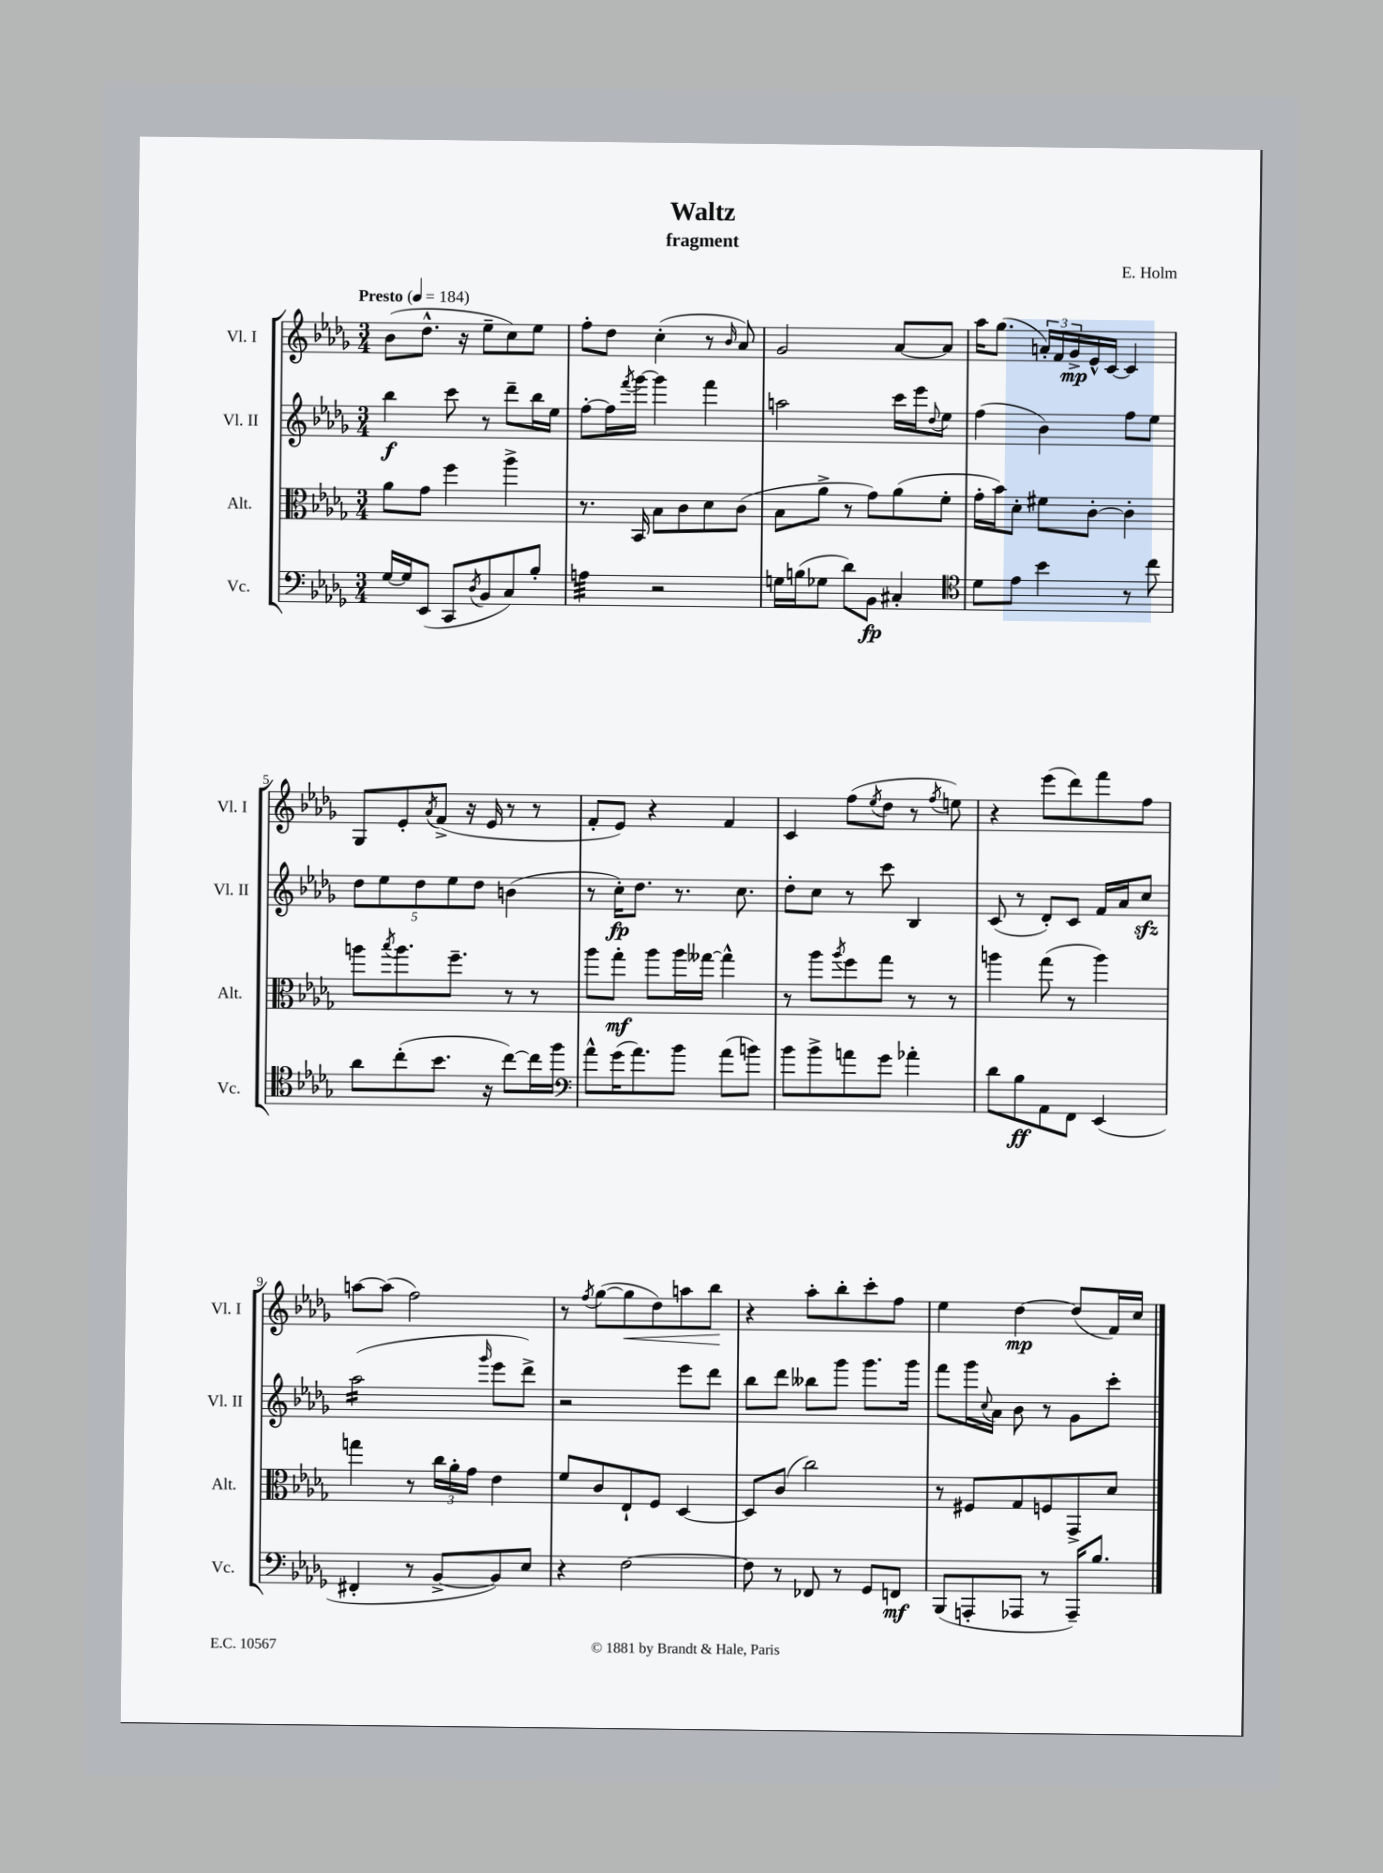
\header { title = "Waltz" composer = "E. Holm" subtitle = "fragment" }
<<
\new StaffGroup <<
\new Staff = "s0" \with { instrumentName = "Vl. I" shortInstrumentName = "Vl. I" } {
    \clef treble \key des \major \numericTimeSignature \time 3/4 \tempo "Presto" 4 = 184
    bes'8( des''8.-^ r16 ees''8-- c''8) ees''8 |
    f''8-. des''8 c''4-.( r8 \grace { bes'16 } aes'8) |
    ges'2 aes'8~ aes'8 |
    aes''16 ges''8.( \tuplet 3/2 { a'16-.) f'16 ges'16->\mp } ees'16-^ c'16~ c'4 |
    ges8 ees'8-. \acciaccatura { aes'8 } f'8->( r16 ees'16 r8 r8 |
    f'8-. ees'8) r4 f'4 |
    c'4 f''8( \acciaccatura { ees''8 } des''8 r8 \acciaccatura { f''8 } e''8) |
    r4 ees'''8( des'''8) f'''8 f''8 |
    a''8~ a''8( f''2) |
    r8 \acciaccatura { f''8 } ges''8~( ges''8\< des''8) a''8 bes''8\! |
    r4 aes''8-. bes''8-. c'''8-. f''8 |
    ees''4 des''4~\mp des''8( f'16) c''16 \bar "|." |
}
\new Staff = "s1" \with { instrumentName = "Vl. II" shortInstrumentName = "Vl. II" } {
    \clef treble \key des \major \numericTimeSignature \time 3/4
    bes''4\f c'''8 r8 des'''8-- bes''16 ees''16 |
    f''8~-. f''16 \acciaccatura { f'''8 } ges'''16~ ges'''4 f'''4 |
    a''2 c'''16 ees'''16 \appoggiatura { des''8 } ees''8 |
    f''4( bes'4) f''8 ees''8 |
    \tuplet 5/4 { des''8 ees''8 des''8 ees''8 des''8 } b'4( |
    r8 c''16-.\fp) des''8. r8. c''8. |
    des''8-. c''8 r8 c'''8 bes4 |
    c'8( r8 des'8-.) c'8 f'16 aes'16 c''8\sfz |
    aes''2:16( \grace { ges'''16 } ees'''8 des'''8->) |
    r2 ees'''8 des'''8 |
    bes''8 des'''8 beses''8 ges'''8 ges'''8. ges'''16 |
    f'''8 ges'''16 \appoggiatura { c''8 } aes'16 bes'8 r8 ges'8 c'''8-. \bar "|." |
}
\new Staff = "s2" \with { instrumentName = "Alt." shortInstrumentName = "Alt." } {
    \clef alto \key des \major \numericTimeSignature \time 3/4
    aes'8 ges'8 f''4 aes''4-> |
    r8. bes,16 bes8 c'8 des'8 c'8( |
    bes8 aes'8-> r8 ges'8) aes'8( f'8-. |
    ges'16-. bes'16) des'8-. fis'8 c'8~-. c'4-. |
    a''8 \acciaccatura { bes''8 } a''8. f''8.-- r8 r8 |
    aes''8 ges''8-.\mf aes''8 aes''16 geses''16~ geses''4-^ |
    r8 aes''8 \acciaccatura { aes''8 } f''8 ges''8 r8 r8 |
    a''4 ges''8( r8 a''4) |
    g''4 r8 \tuplet 3/2 { c''16 aes'16-. ges'16 } ees'4 |
    f'8 c'8 ees8-! f8 des4~ |
    des8 c'8( c''2) |
    r8 fis8 ges8 f8 ges,8-> des'8 \bar "|." |
}
\new Staff = "s3" \with { instrumentName = "Vc." shortInstrumentName = "Vc." } {
    \clef bass \key des \major \numericTimeSignature \time 3/4
    ges16~ ges16 ees,8( c,8 \acciaccatura { des8 } bes,8 c8) bes8-. |
    a4:32 r2 |
    g16 b16( ges8 des'8) bes,8\fp cis4-. |
    \clef tenor des'8 ees'8 bes'4 r8 c''8 |
    aes'8 c''8-.( bes'8. r16 c''8~) c''16 f''16 |
    \clef bass aes'8-^ ges'16( aes'8.) bes'8 aes'8( b'8) |
    bes'8 bes'8-> a'8 ges'8 aes'4-. |
    des'8 bes8\ff aes,8 f,8 ees,4( |
    fis,4-. r8 bes,8~-> bes,8) ees8 |
    r4 f2~ |
    f8 r8 fes,8 r8 ges,8 f,8\mf |
    bes,,8( a,,8-. aes,,8 r8 aes,,16--) bes8. \bar "|." |
}
>>
>>
